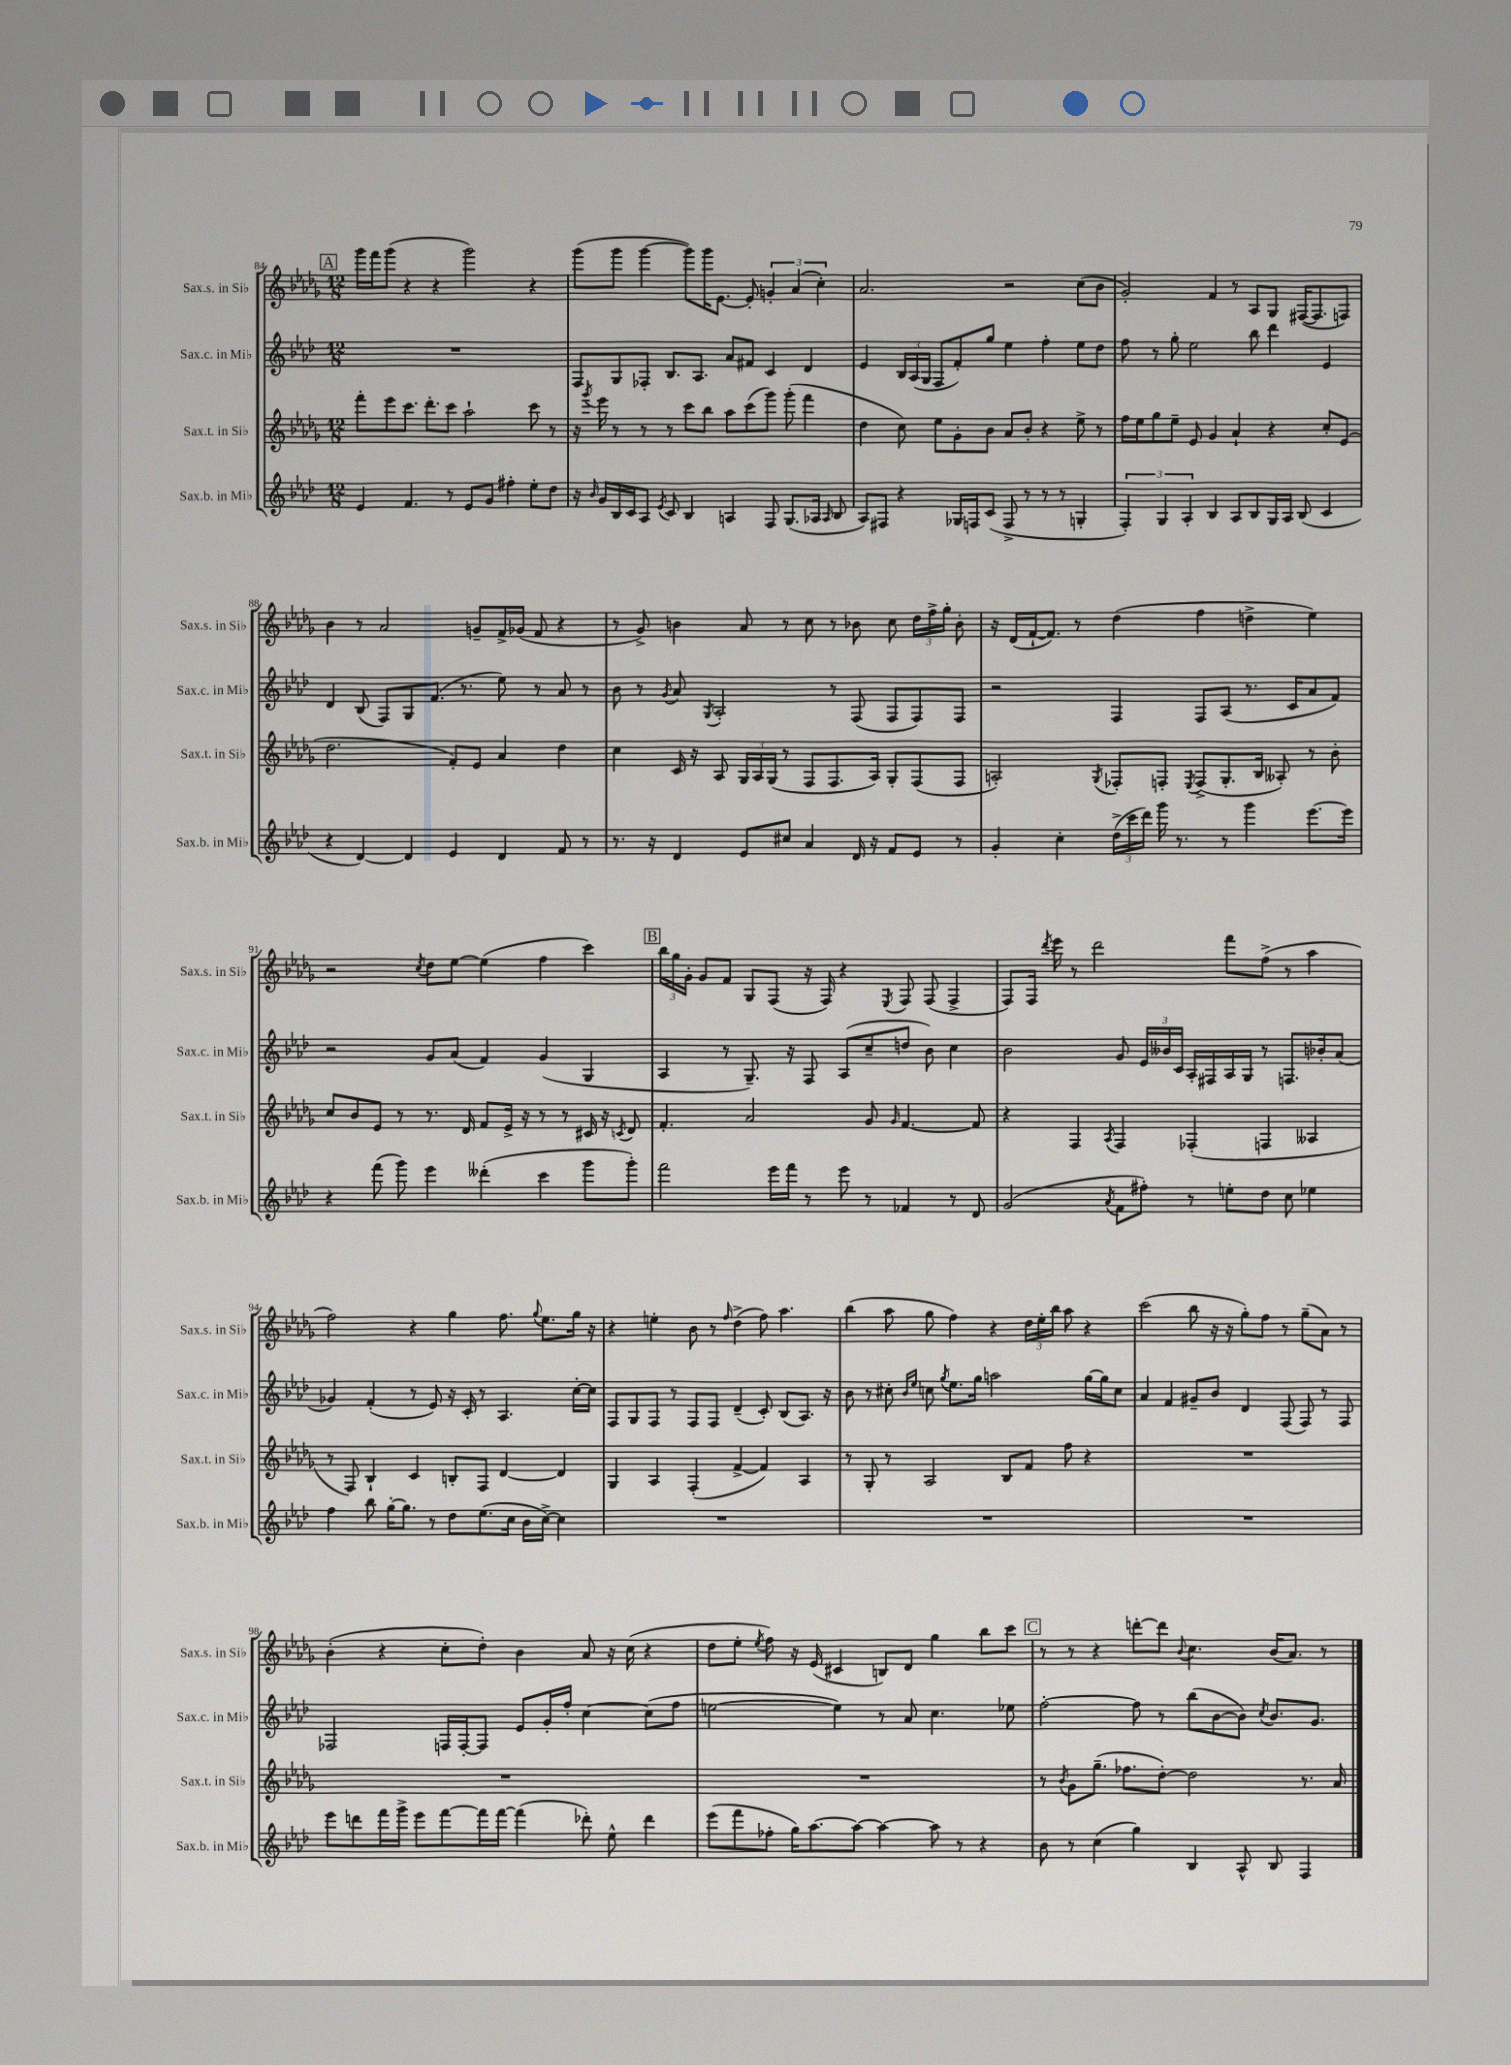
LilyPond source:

<<
\new StaffGroup <<
\new Staff = "s0" \with { instrumentName = "Sax.s. in Sib" shortInstrumentName = "Sax.s. in Sib" } {
    \clef treble \key des \major \numericTimeSignature \time 12/8
    \autoBeamOff \mark \markup { \box "A" } ges'''16[ f'''16 ges'''8]( r4 r4 ges'''2) r4 |
    ges'''8[( ges'''8] ges'''4~ ges'''8[) ges'''16 ees'8.]~ ees'8-. \tuplet 3/2 { g'4-. aes'4( c''4-.) } |
    aes'2. r2 c''8[( bes'8] |
    ges'2-.) f'4 r8 aes8[ ges8] fis16[~( fis8. f8]) |
    bes'4 r8 aes'2 g'8[-- f'16-> ges'16]( f'8 r4 |
    r8 ges'8->) b'4 aes'8 r8 c''8 r8 bes'8 c''8 \tuplet 3/2 { des''16[ f''16-> ges''16]-. } bes'8-. |
    r16 des'16[( f'16~-! f'8.]) r8 des''4( f''4 d''4-> ees''4) |
    r2 \acciaccatura { c''8 } des''8[ ees''8]~ ees''4( f''4 c'''4) |
    \mark \markup { \box "B" } \tuplet 3/2 { bes''16[ ges''16 ges'16]-. } ges'8[ f'8] ges8[ f8]( r16 f16) r4 \acciaccatura { ees8 } f8 f8( f4-> |
    f8[) f16] \acciaccatura { des'''8 } ees'''16 r8 des'''2 f'''8[ f''8]->( r8 aes''4 |
    f''2) r4 ges''4 f''8. \appoggiatura { ges''8 } ees''8.[ ges''16] r16 |
    r4 e''4-. bes'8 r8 \grace { f''16 } des''4->( f''8) aes''4. |
    bes''4( aes''8 ges''8 f''4) r4 \tuplet 3/2 { des''16[ ees''16-. bes''16] } aes''8 r4 |
    c'''2( bes''8 r16 r16 ges''8[-.) f''8] r8 ges''8[--( aes'8]) r8 |
    bes'4-.( r4 c''8[-. des''8]-.) bes'4 aes'8 r16 c''16( r4 |
    des''8[ ees''8]-. \acciaccatura { ees''8 } f''8) r16 ees'16( cis'4 b8[) des'8] ges''4 bes''8[ c'''8] |
    \mark \markup { \box "C" } r8 r8 r4 d'''8[~-. d'''8] \appoggiatura { bes'8 } c''4. bes'16[( aes'8.]) r8 \bar "|." |
}
\new Staff = "s1" \with { instrumentName = "Sax.c. in Mib" shortInstrumentName = "Sax.c. in Mib" } {
    \clef treble \key aes \major \numericTimeSignature \time 12/8
    \autoBeamOff \mark \markup { \box "A" } R1. |
    f8[ g8 fes8]-. bes8.[ aes8.] aes'8[ fis'8] c'4 des'4 |
    ees'4 \tuplet 3/2 { bes16[ aes16( g16] } f8[ f'8-.) g''8] ees''4 f''4-. ees''8[ des''8] |
    f''8 r8 g''8-. ees''2 bes''8 des'''4 ees'4 |
    des'4 bes8( f8[) g8 f'8.]( r8. ees''8) r8 aes'8 r8 |
    bes'8 r8 \acciaccatura { g'8 } aes'8 \acciaccatura { g8 } aes2-. r8 f8( f8[ f8) f8] |
    r2 f4 f8[ aes8]( r8. c'16[ aes'8 f'8]) |
    r2 g'8[ aes'8]( f'4) g'4( g4 |
    \mark \markup { \box "B" } aes4 r8 g8.--) r16 f8 aes8[( c''8-- d''8] bes'8) c''4 |
    bes'2 g'8 \tuplet 3/2 { ees'16[ beses'16 c'16] } aes16[-. fis16 aes16 g16] r8 f8.[ bes'16-. aes'8]( |
    ges'4) f'4-.( r8 ees'8) r16 c'16-. r8 aes4. c''16[~-. c''16] |
    f8[ g8 f8] r8 f8[ f8] des'4--( c'8-.) bes8[( aes8.]) r16 |
    bes'8 r8 cis''8-. \grace { bes'16[ ees''16] } c''8 \acciaccatura { g''8 } ees''8.[ g''16] a''2 g''16[~ g''16 c''8] |
    aes'4 f'4 gis'8[-- bes'8] des'4 f8( f8) r8 f8 |
    fes2 f16[ f16~-. f8] ees'8[ g'16-. f''16]-. c''4~ c''8[( f''8] |
    e''2~ e''4) r8 aes'8 c''4. ees''8 |
    \mark \markup { \box "C" } f''2~-. f''8 r8 bes''8[( bes'8~ bes'8]) \acciaccatura { c''8 } bes'8.[ g'8.] \bar "|." |
}
\new Staff = "s2" \with { instrumentName = "Sax.t. in Sib" shortInstrumentName = "Sax.t. in Sib" } {
    \clef treble \key des \major \numericTimeSignature \time 12/8
    \autoBeamOff \mark \markup { \box "A" } f'''8[-. ees'''8 c'''8.] des'''8.[-. c'''8] aes''2-! c'''8 r8 |
    r16 \acciaccatura { ges'''8 } ees'''16 r8 r8 r8 c'''8[ bes''8] aes''8[ c'''8( ges'''8]) ges'''8-.( f'''4 |
    des''4 c''8) ees''8[ ges'8-. bes'8] aes'8[ bes'8]-. r4 ees''8-> r8 |
    f''16[ ees''16 ges''8 ees''8]-- ees'8 ges'4 aes'4-! r4 c''8[-. ees'8]( |
    des''2. f'8[-.) ees'8] aes'4 des''4 |
    c''4 c'16 r16 aes8 \tuplet 3/2 { ges16[ aes16 ges16]( } r8 f8[ f8. aes16]) ges8[-. f8( f8] |
    a2-.) \acciaccatura { ges8 } fes8[-. f8]-. \acciaccatura { ees8 } f8[->( ges8.-. bes16] aeses8-.) r8 bes'8-. |
    c''8[ bes'8 ees'8] r8 r8. des'16 f'8[ ees'16]-> r16 r8 r8 cis'16 r16 \acciaccatura { c'8 } des'8 |
    \mark \markup { \box "B" } f'4.-. aes'2 ges'8 \grace { ges'16 } f'4.~ f'8 |
    r4 f4 \acciaccatura { aes8 } f4 fes4-.( f4 aeses4 |
    r8 f8) bes4-! c'4 b8[-. f8] des'4~ des'4 |
    ges4 aes4 f4-.( f'4~-> f'4) aes4 |
    r8 ges8-. r8 aes2 bes8[ f'8] f''8 r4 |
    R1. |
    R1. |
    R1. |
    \mark \markup { \box "C" } r8 \acciaccatura { bes'8 } ges'8[ ges''8.]--( fes''8.[ des''8]~-.) des''2 r8. aes'16 \bar "|." |
}
\new Staff = "s3" \with { instrumentName = "Sax.b. in Mib" shortInstrumentName = "Sax.b. in Mib" } {
    \clef treble \key aes \major \numericTimeSignature \time 12/8
    \autoBeamOff \mark \markup { \box "A" } ees'4 f'4. r8 ees'8[ g'8] fis''4-. ees''8[-. des''8] |
    r16 \grace { bes'16 } g'16[ bes16 c'16 aes8] \acciaccatura { ees'8 } c'8 bes4 a4 f8 g8.[( aes16] \grace { aes16 } bes8 |
    aes8[) fis8] r4 ges16[ f16 c'8]( f8-> r8 r8 r8 g4-. |
    \tuplet 3/2 { f4-.) g4 aes4-. } bes4 aes8[ bes8 g16 aes16] bes8( c'4 |
    r4 des'4~) des'4 ees'4 des'4 f'8 r8 |
    r8. r16 des'4 ees'8[ cis''8] aes'4 des'16 r16 f'8[ ees'8] r8 |
    g'4-. c''4-. \tuplet 3/2 { des''16[->( c'''16 des'''16]) } g'''16 r8. r8 g'''4 ees'''8.[~ ees'''16] |
    r4 f'''8( g'''8) ees'''4 deses'''4-.( c'''4 g'''8[ g'''8]-.) |
    \mark \markup { \box "B" } f'''2 ees'''16[ f'''16] r8 ees'''8 r8 fes'4 r8 des'8 |
    g'2( \acciaccatura { aes'8 } f'8[ fis''8]-.) r8 e''8[-. des''8] c''8 ees''4 |
    f''4 bes''8 g''16[~-. g''8.] r8 des''8[ ees''8.( c''16] bes'16[ c''16]~->) c''4 |
    R1. |
    R1. |
    R1. |
    ees'''8[ d'''8 f'''16 g'''16]-> ees'''8[ f'''8~ f'''16 f'''16]~ f'''4( des'''8-.) ees''8-^ des'''4 |
    ees'''8[( f'''8 fes''8]-. g''16[) aes''8.~ aes''8]~ aes''4~ aes''8 r8 r4 |
    \mark \markup { \box "C" } bes'8 r8 c''4( g''4) bes4 aes8-^ bes8 f4 \bar "|." |
}
>>
>>
\layout { \context { \Score currentBarNumber = #84 } }
